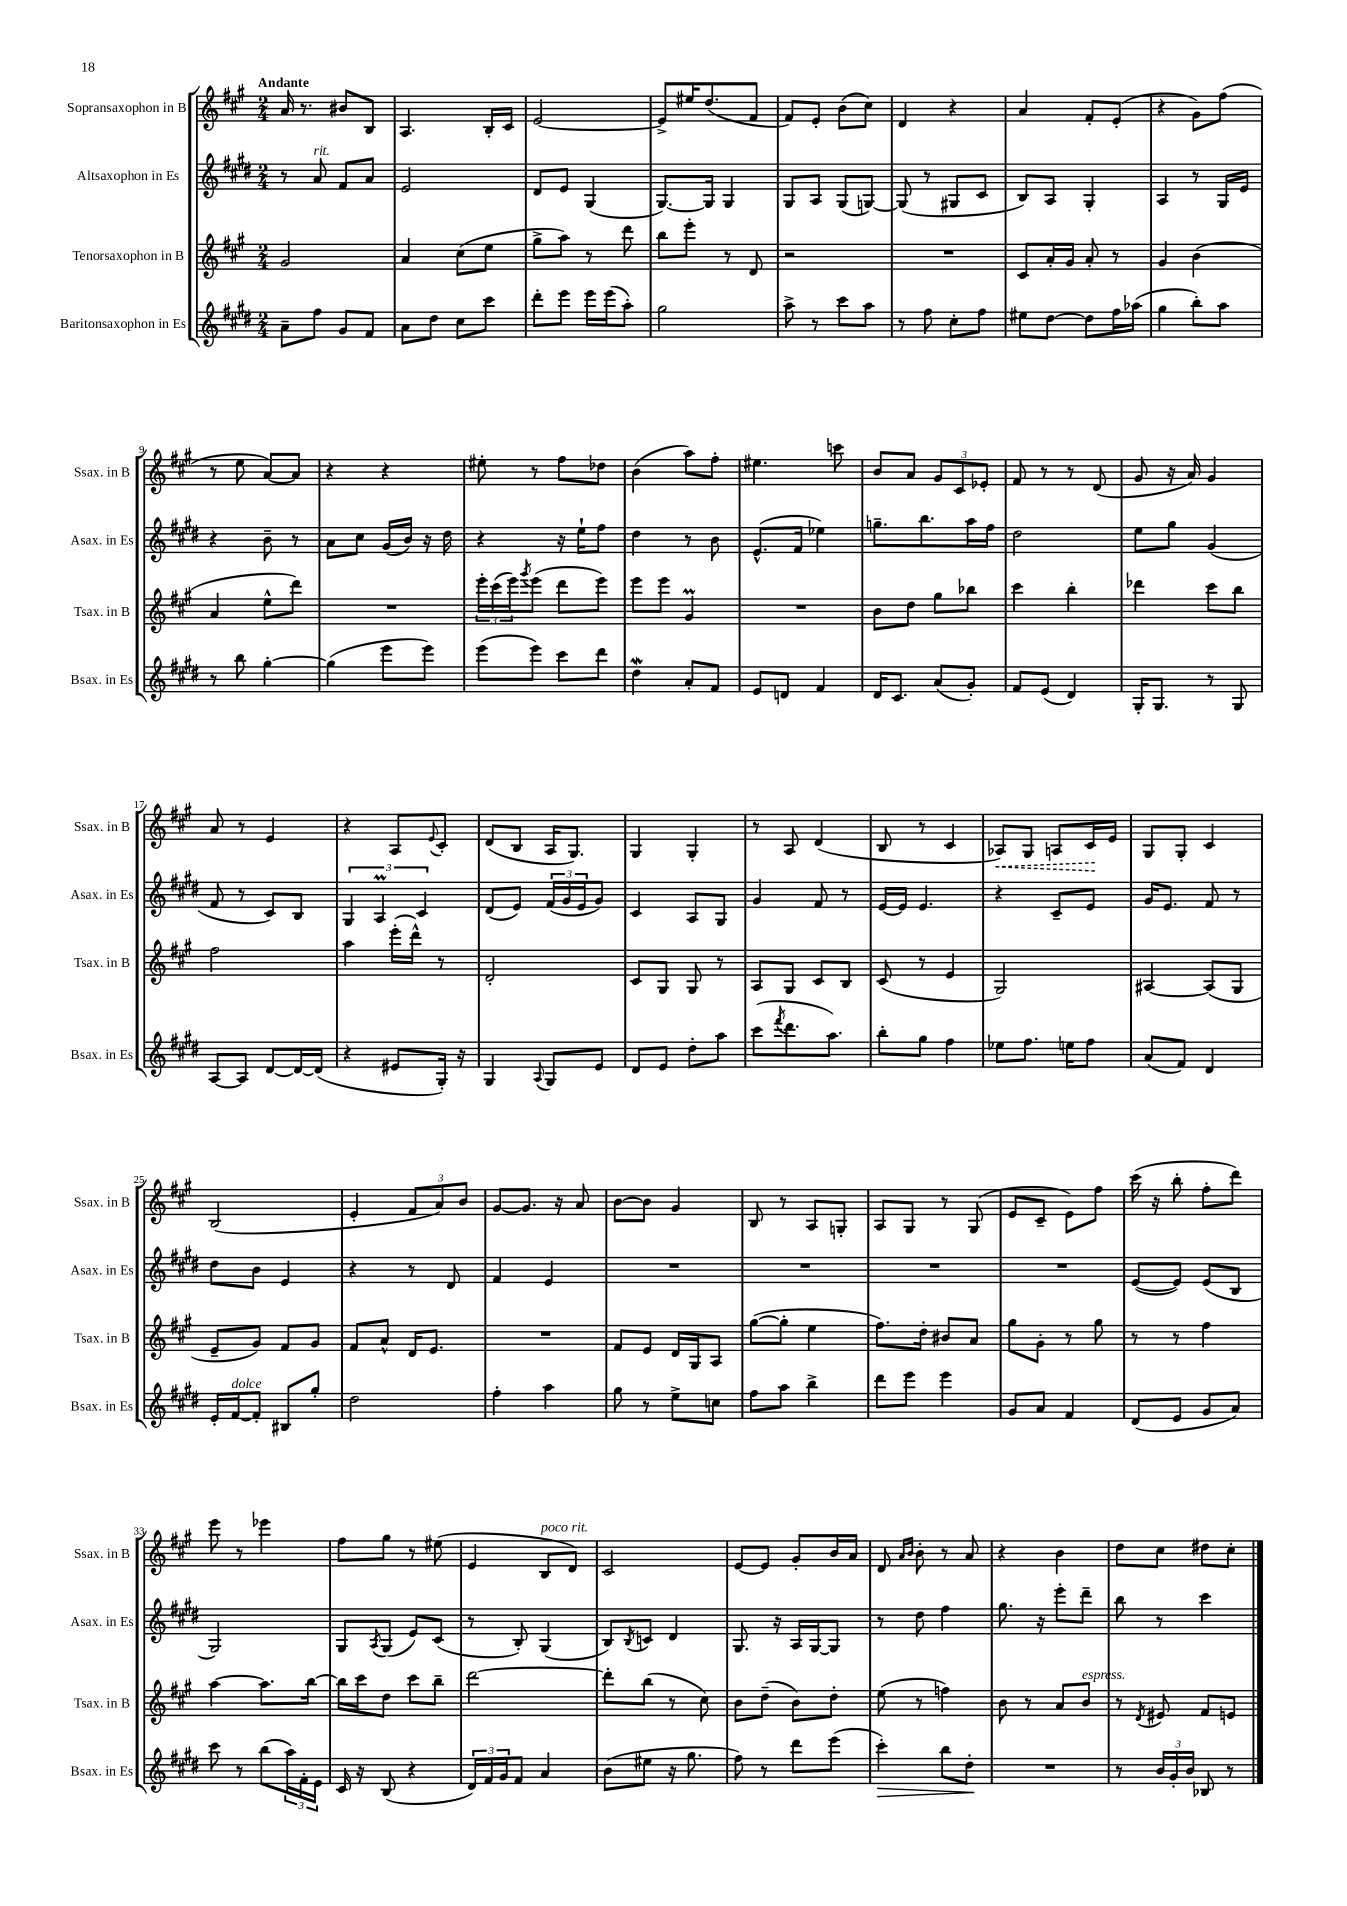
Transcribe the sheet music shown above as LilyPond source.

<<
\new StaffGroup <<
\new Staff = "s0" \with { instrumentName = "Sopransaxophon in B" shortInstrumentName = "Ssax. in B" } {
    \clef treble \key a \major \numericTimeSignature \time 2/4 \tempo "Andante"
    a'16 r8. bis'8 b8 |
    a4. b16-. cis'16 |
    e'2~ |
    e'8-> eis''16 d''8.( fis'8 |
    fis'8) e'8-. b'8( cis''8) |
    d'4 r4 |
    a'4 fis'8-. e'8-.( |
    r4 gis'8) fis''8( |
    r8 e''8 a'8~) a'8 |
    r4 r4 |
    eis''8-. r8 fis''8 des''8 |
    b'4( a''8) fis''8-. |
    eis''4. c'''8 |
    b'8 a'8 \tuplet 3/2 { gis'8 cis'8 ees'8-. } |
    fis'8 r8 r8 d'8( |
    gis'8 r16 a'16) gis'4 |
    a'8 r8 e'4 |
    r4 a8 \appoggiatura { e'8 } cis'8-. |
    d'8( b8 a16 gis8.) |
    gis4 gis4-. |
    r8 a8 d'4( |
    b8 r8 cis'4 |
    \once \override Hairpin.style = #'dashed-line aes8\<) gis8 a8 cis'16\! e'16 |
    gis8 gis8-. cis'4 |
    b2( |
    e'4-. \tuplet 3/2 { fis'8 a'8) b'8 } |
    gis'8~ gis'8. r16 a'8 |
    b'8~ b'8 gis'4 |
    b8 r8 a8 g8-. |
    a8 gis8 r8 gis8( |
    e'8 cis'8-- e'8) fis''8 |
    cis'''16( r16 b''8-. fis''8-. d'''8) |
    e'''8 r8 ees'''4 |
    fis''8 gis''8 r8 eis''8( |
    e'4 b8^\markup { \italic "poco rit." } d'8) |
    cis'2 |
    e'8~ e'8 gis'8-. b'16 a'16 |
    d'8 \grace { a'16 b'16 } b'8-. r8 a'8 |
    r4 b'4 |
    d''8 cis''8 dis''8 cis''8-. \bar "|." |
}
\new Staff = "s1" \with { instrumentName = "Altsaxophon in Es" shortInstrumentName = "Asax. in Es" } {
    \clef treble \key e \major \numericTimeSignature \time 2/4
    r8 a'8^\markup { \italic "rit." } fis'8 a'8 |
    e'2 |
    dis'8 e'8 gis4( |
    gis8.~) gis16 gis4 |
    gis8 a8 gis8( g8~) |
    g8( r8 gis8 cis'8 |
    b8) a8 gis4-. |
    a4 r8 gis16 e'16 |
    r4 b'8-- r8 |
    a'8 cis''8 gis'16( b'16) r16 dis''16 |
    r4 r16 e''16-! fis''8 |
    dis''4 r8 b'8 |
    e'8.-^( fis'16 ees''4) |
    g''8.-- b''8. a''16 fis''16 |
    dis''2 |
    e''8 gis''8 gis'4( |
    fis'8 r8 cis'8) b8 |
    \tuplet 3/2 { gis4 a4\prall cis'4 } |
    dis'8( e'8) \tuplet 3/2 { fis'16( gis'16 e'16 } gis'8) |
    cis'4 a8 gis8 |
    gis'4 fis'8 r8 |
    e'16~ e'16 e'4. |
    r4 cis'8-- e'8 |
    gis'16 e'8. fis'8 r8 |
    dis''8 b'8 e'4 |
    r4 r8 dis'8 |
    fis'4 e'4 |
    R2 |
    R2 |
    R2 |
    R2 |
    e'8~( e'8) e'8( b8 |
    gis2) |
    gis8 \acciaccatura { a8 } gis8( e'8) cis'8( |
    r8 b8-.) gis4( |
    b8) \acciaccatura { b8 } c'8 dis'4 |
    gis8. r16 a16 gis16~ gis8 |
    r8 dis''8 fis''4 |
    gis''8. r16 e'''8-. dis'''8-- |
    b''8 r8 cis'''4 \bar "|." |
}
\new Staff = "s2" \with { instrumentName = "Tenorsaxophon in B" shortInstrumentName = "Tsax. in B" } {
    \clef treble \key a \major \numericTimeSignature \time 2/4
    gis'2 |
    a'4 cis''8( e''8 |
    gis''8-> a''8) r8 d'''8 |
    b''8 e'''8-. r8 d'8 |
    r2 |
    R2 |
    cis'8 a'16-. gis'16 a'8-. r8 |
    gis'4 b'4( |
    a'4 e''8-^ d'''8) |
    R2 |
    \tuplet 3/2 { e'''16-. cis'''16( e'''16) } \acciaccatura { gis'''8 } e'''8( d'''8 e'''8) |
    e'''8 e'''8 gis'4\prall |
    R2 |
    b'8 d''8 gis''8 bes''8 |
    cis'''4 b''4-. |
    des'''4 cis'''8 b''8 |
    fis''2 |
    a''4 e'''16-.( d'''16-^) r8 |
    d'2-. |
    cis'8 gis8 gis8 r8 |
    a8 gis8 cis'8 b8 |
    cis'8( r8 e'4 |
    gis2) |
    ais4~ ais8( gis8 |
    e'8-- gis'8) fis'8 gis'8 |
    fis'8 a'8-^ d'16 e'8. |
    R2 |
    fis'8 e'8 d'16 gis16 a8 |
    gis''8~( gis''8-. e''4 |
    fis''8.) d''16-. bis'8 a'8 |
    gis''8 gis'8-. r8 gis''8 |
    r8 r8 fis''4 |
    a''4~ a''8. b''16~ |
    b''16 cis'''16 d''8 cis'''8 b''8-- |
    d'''2~ |
    d'''8-. b''8( r8 cis''8) |
    b'8 d''8--( b'8) d''8-. |
    e''8( r8 f''4) |
    b'8 r8 a'8 b'8^\markup { \italic "espress." } |
    r8 \acciaccatura { d'8 } eis'8 fis'8 e'8 \bar "|." |
}
\new Staff = "s3" \with { instrumentName = "Baritonsaxophon in Es" shortInstrumentName = "Bsax. in Es" } {
    \clef treble \key e \major \numericTimeSignature \time 2/4
    a'8-- fis''8 gis'8 fis'8 |
    a'8 dis''8 cis''8 cis'''8 |
    dis'''8-. e'''8 e'''16 e'''16( a''8-.) |
    gis''2 |
    a''8-> r8 cis'''8 a''8 |
    r8 fis''8 cis''8-. fis''8 |
    eis''8 dis''8~ dis''8 fis''16 aes''16( |
    gis''4 b''8-.) a''8 |
    r8 b''8 gis''4~-. |
    gis''4( e'''8 e'''8) |
    e'''8( e'''8) cis'''8 dis'''8 |
    dis''4\mordent a'8-. fis'8 |
    e'8 d'8 fis'4 |
    dis'16 cis'8. a'8( gis'8-.) |
    fis'8 e'8( dis'4) |
    gis16-. gis8. r8 gis8 |
    a8~ a8 dis'8~ dis'16~ dis'16( |
    r4 eis'8 gis16-.) r16 |
    gis4 \appoggiatura { a8 } gis8 e'8 |
    dis'8 e'8 dis''8-. a''8 |
    cis'''8( \acciaccatura { fis'''8 } dis'''8. a''8.) |
    b''8-. gis''8 fis''4 |
    ees''8 fis''8. e''16 fis''8 |
    a'8( fis'8) dis'4 |
    e'16-. fis'16~^\markup { \italic "dolce" } fis'8-. bis8 gis''8-. |
    dis''2 |
    fis''4-. a''4 |
    gis''8 r8 e''8-> c''8 |
    fis''8 a''8 b''4-> |
    dis'''8 e'''8 e'''4 |
    gis'8 a'8 fis'4 |
    dis'8( e'8 gis'8 a'8) |
    cis'''8 r8 b''8( \tuplet 3/2 { a''16) fis'16-. e'16 } |
    cis'16 r16 b8( r4 |
    \tuplet 3/2 { dis'16) fis'16 gis'16 } fis'8 a'4 |
    b'8( eis''8 r16 gis''8. |
    fis''8) r8 dis'''8 e'''8( |
    cis'''4-.\>) b''8 dis''8-.\! |
    R2 |
    r8 \tuplet 3/2 { b'16 gis'16-. b'16 } bes8 r8 \bar "|." |
}
>>
>>
